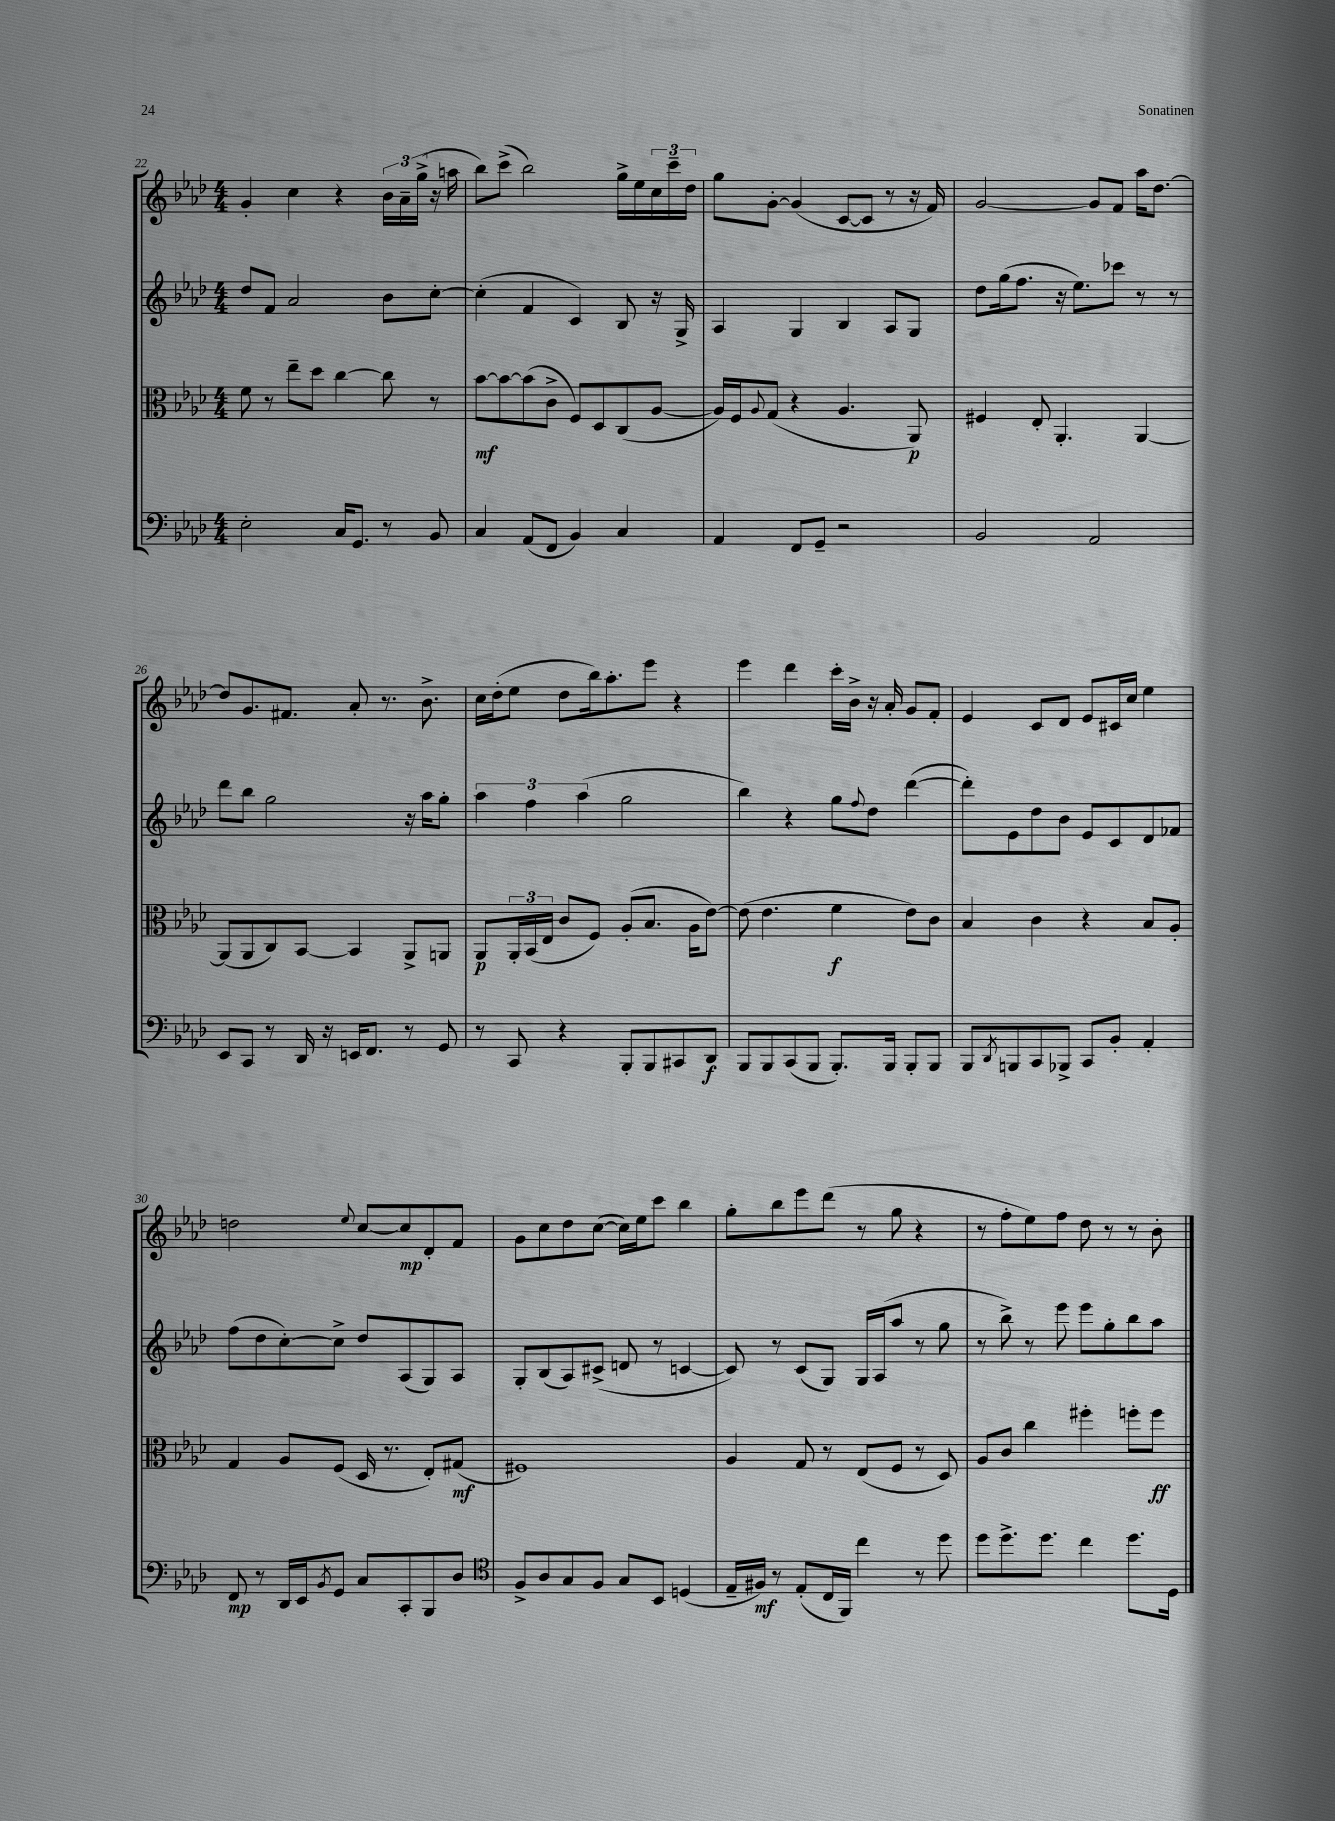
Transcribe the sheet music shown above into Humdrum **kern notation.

**kern	**kern	**kern	**kern
*staff4	*staff3	*staff2	*staff1
*clefF4	*clefC3	*clefG2	*clefG2
*k[b-e-a-d-]	*k[b-e-a-d-]	*k[b-e-a-d-]	*k[b-e-a-d-]
*M4/4	*M4/4	*M4/4	*M4/4
2E-'\	8f\	8dd-/L	4g'/
.	8r	8f/J	.
.	8ee-~\L	2a-/	4cc\
.	8dd-\J	.	.
16C/LK	[4cc\	.	4r
8.GG/J	.	.	.
8r	8cc\]	8b-\L	24b-\LL
.	.	.	24a-~\
.	.	.	(24gg^\JJ
8BB-/	8r	[8cc'\J	16r
.	.	.	16aa\
=	=	=	=
4C/	[8b-\L	(4cc'\]	8bb-\L)
.	8b-\_	.	(8ccc^\J
(8AA-/L	(8b-\]	4f/	2bb-\)
8FF/J	8c^\J	.	.
4BB-/)	8F/L)	4c/)	.
.	8D-/	.	.
4C/	(8C/	8B-/	16gg^\LL
.	.	.	16ee-\
.	[8A-/J	16r	24cc\
.	.	.	24ccc~\
.	.	16G^/	.
.	.	.	24dd-\JJ
=	=	=	=
4AA-/	16A-/]LL)	4A-/	8gg\L
.	16F/J	.	.
.	8qqA-/	.	.
.	(8G/J	.	[8g'\J
8FF/L	4r	4G/	(4g/]
8GG~/J	.	.	.
2r	4.A-/	4B-/	[8c/L
.	.	.	8c/]J
.	.	8A-/L	8r
.	8AA-/)	8G/J	16r
.	.	.	16f/)
=	=	=	=
2BB-/	4F#/	8dd-\L	[2g/
.	.	(16gg\k	.
.	.	8.ff\J	.
.	8E-'/	.	.
.	4.AA-'/	16r	.
.	.	8.ee-\L)	.
2AA-/	.	.	8g/]L
.	.	8ccc-\J	8f/J
.	[4AA-/	8r	16aa-\LK
.	.	.	[8.dd-\J
.	.	8r	.
=	=	=	=
8EE-/L	(8AA-/]L	8ddd-\L	8dd-/]L
8CC/J	8AA-/	8bb-\J	8.g/
8r	8C/)	2gg\	.
.	.	.	8.f#/J
16DD-/	[8BB-/J	.	.
16r	.	.	.
16EE/LK	4BB-/]	.	8a-'/
8.FF/J	.	.	.
.	.	.	8.r
8r	8AA-^/L	16r	.
.	.	16aa-\LK	8.b-^\
8GG/	8AA/J	8gg'\J	.
=	=	=	=
8r	8AA-/L	6aa-\	16cc\LL
.	.	.	(16dd-'\J
8CC/	24AA-'/L	.	8ee-\J
.	(24BB-/	6ff\	.
.	24E-/JJ	.	.
4r	8c/L	.	8dd-\L
.	.	(6aa-\	.
.	8F/J)	.	16bb-\k)
.	.	.	8.aa-'\
8BBB-'/L	(8A-'/L	2gg\	.
8BBB-/	8.B-/J	.	8eee-\J
8CC#/	.	.	4r
.	16A-\LK	.	.
8DD-/J	[8e-\J)	.	.
=	=	=	=
8BBB-/L	(8e-\]	4bb-\)	4eee-\
8BBB-/	4.e-\	.	.
(8CC/	.	4r	4ddd-\
8BBB-/J	.	.	.
8.BBB-'/L)	4f\	8gg\L	16ccc'\LL
.	.	.	16b-^\JJ
.	.	8qqff/	.
.	.	8dd-\J	16r
16BBB-/Jk	.	.	16a-'/
8BBB-'/L	8e-\L)	([4ddd-\	8g/L
8BBB-/J	8c\J	.	8f'/J
=	=	=	=
8BBB-/L	4B-/	8ddd-'\]L)	4e-/
8qDD-/	.	.	.
8BBB/	.	8e-\	.
8CC/	4c\	8dd-\	8c/L
8BBB-^/J	.	8b-\J	8d-/J
8CC/L	4r	8e-/L	8e-/L
8BB-'/J	.	8c/	16c#/L
.	.	.	16cc/JJ
4AA-'/	8B-/L	8d-/	4ee-\
.	8A-'/J	8f-/J	.
=	=	=	=
8FF/	4G/	(8ff\L	2dd\
8r	.	8dd-\	.
16DD-/LL	8A-/L	[8cc'\)	.
16EE-/J	.	.	.
8qBB-/	.	.	.
8GG/J	(8F/J	8cc^\]J	.
.	.	.	8qqee-/
8C/L	16D-/	8dd-/L	[8cc/L
.	8.r	.	.
8CC'/	.	(8A-/	8cc/]
8BBB-/	8E-'/L)	8G/)	8d-'/
8D-/J	(8G#/J	8A-/J	8f/J
=	=	=	=
*clefC4	*	*	*
8F^/L	1F#)	8G'/L	8g\L
8A-/	.	(8B-/	8cc\
8G/	.	8A-/)	8dd-\
8F/J	.	(8c#^/J	([8cc\J
8G/L	.	8d/	16cc\]LL)
.	.	.	16ee-\J
8BB-/J	.	8r	8ccc\J
(4D/	.	[4c/	4bb-\
=	=	=	=
16E-~/LL	4A-/	8c/])	8gg'\L
16F#/JJ)	.	.	.
8r	.	8r	8bb-\
(8E-'/L	8G/	(8c/L	8eee-\
16C/L	8r	8G/J)	(8ddd-\J
16FF/JJ)	.	.	.
4cc\	(8E-/L	16G/LL	8r
.	.	(16A-/J	.
.	8F/J	8aa-/J	8gg\
8r	8r	8r	4r
8dd-\	8D-/)	8gg\	.
=	=	=	=
8dd-\L	8A-/L	8r	8r
8.dd-^\	8c/J	8bb-^\)	8ff'\L
.	4cc\	8r	8ee-\)
8.dd-\J	.	.	.
.	.	8eee-\	8ff\J
4cc\	4ff#'\	8eee-\L	8dd-\
.	.	8gg'\	8r
8.dd-\L	8ff'\L	8bb-\	8r
.	8ff\J	8aa-\J	8b-'\
16D-\Jk	.	.	.
==	==	==	==
*-	*-	*-	*-
